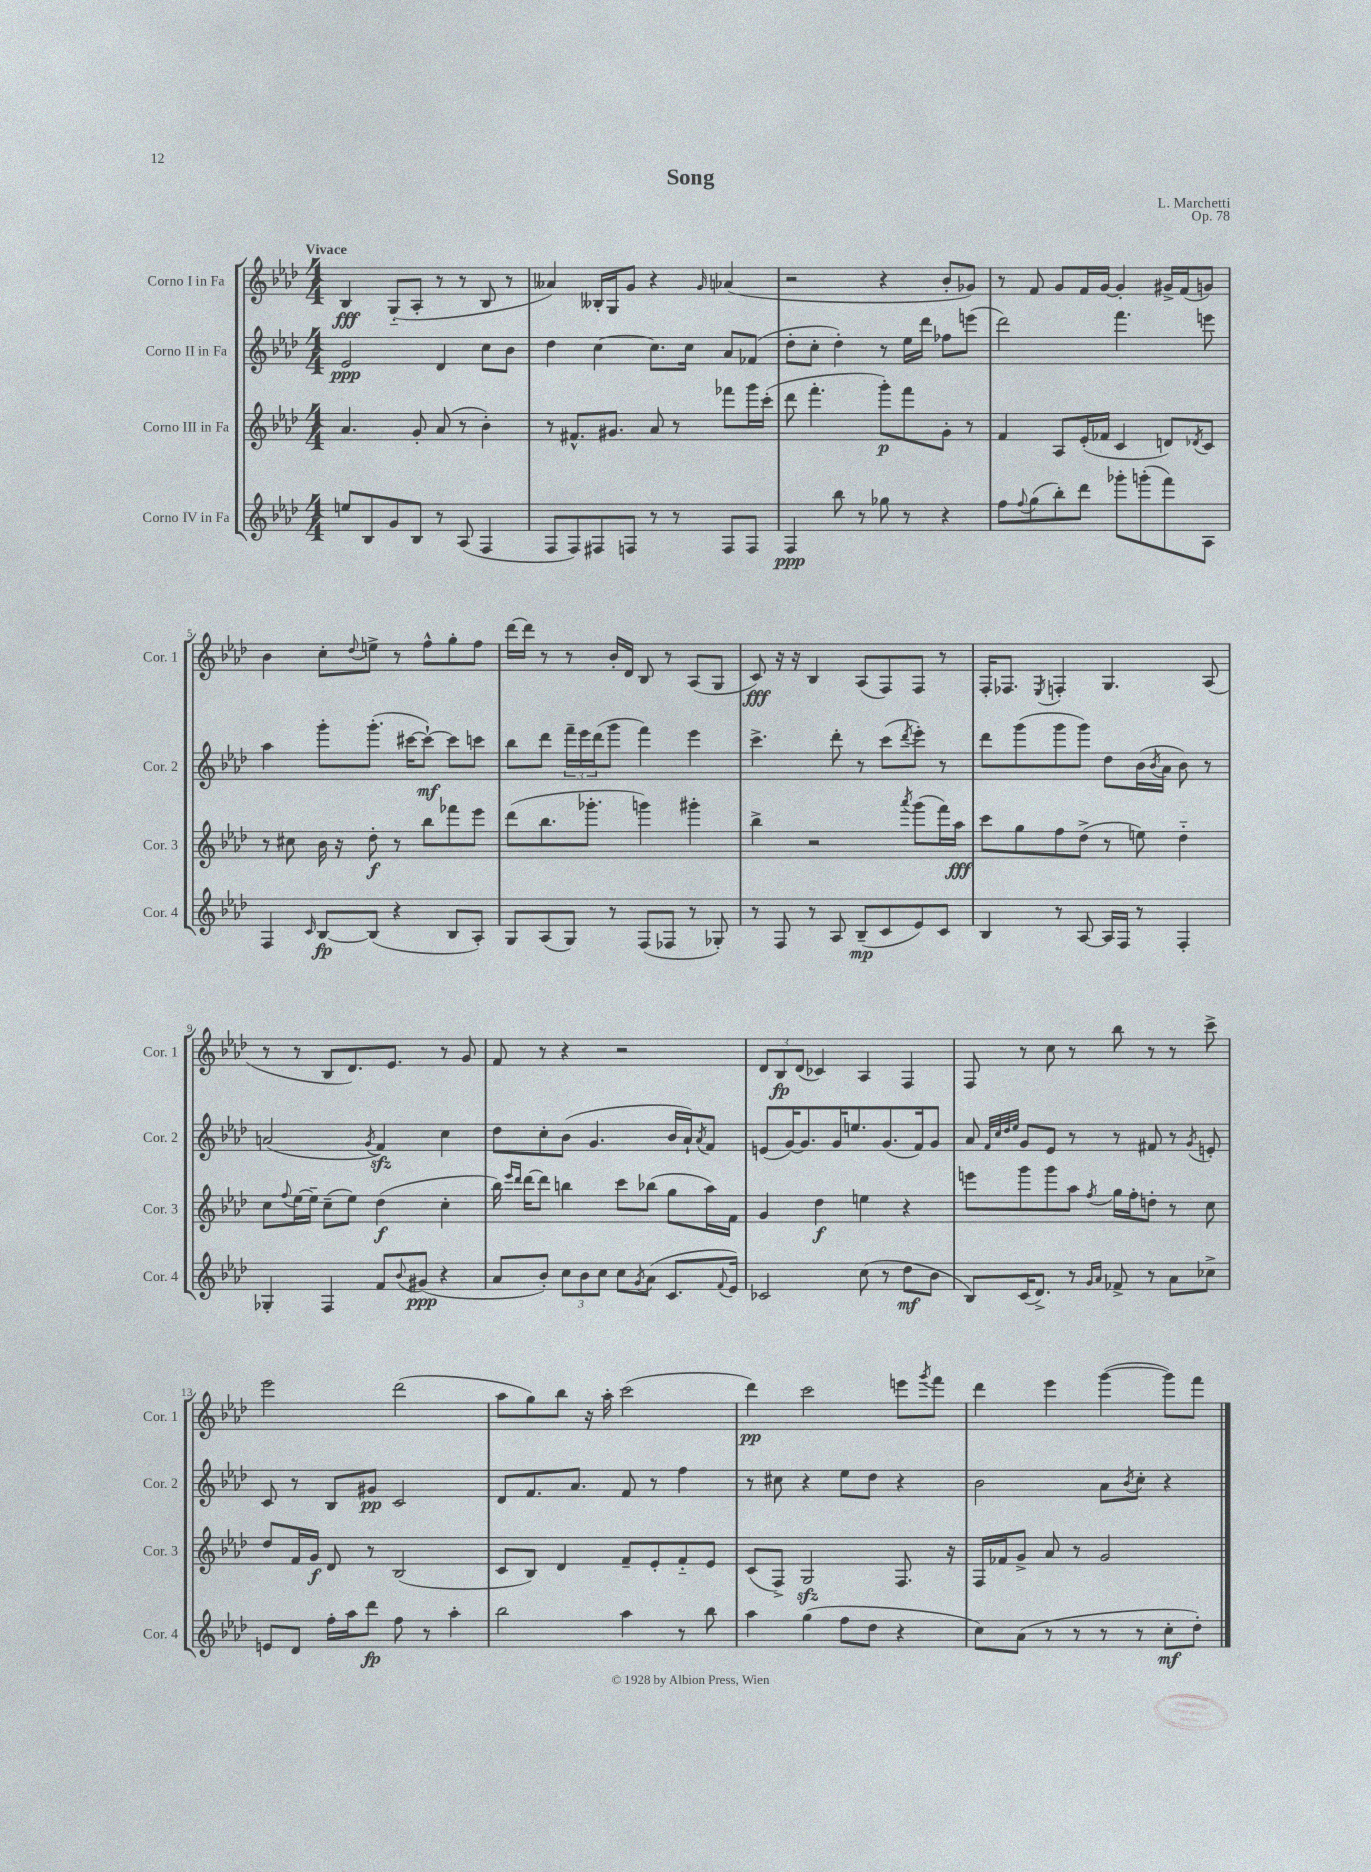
\header { title = "Song" composer = "L. Marchetti" opus = "Op. 78" }
<<
\new StaffGroup <<
\new Staff = "s0" \with { instrumentName = "Corno I in Fa" shortInstrumentName = "Cor. 1" } {
    \clef treble \key aes \major \numericTimeSignature \time 4/4 \tempo "Vivace"
    bes4\fff g8-_( aes8-. r8 r8 bes8 r8 |
    aeses'4) beses16-. g16 g'8 r4 \grace { g'16 } aes'4( |
    r2 r4 bes'8-. ges'8) |
    r8 f'8 g'8 f'16 g'16~ g'4-. gis'16-> f'16( g'8) |
    bes'4 c''8-. \appoggiatura { des''8 } e''8-> r8 f''8-^ g''8-. f''8 |
    des'''16~ des'''16 r8 r8 bes'16-. des'16 bes8 r8 aes8( g8 |
    c'8\fff) r16 r16 bes4 aes8( f8) f8 r8 |
    f16-. fes8. \acciaccatura { ees8 } f4-. g4. aes8( |
    r8 r8 bes8 des'8.) ees'8. r8 g'8 |
    f'8 r8 r4 r2 |
    \tuplet 3/2 { des'8 bes8\fp des'8( } ces'4) aes4 f4 |
    f8 r8 c''8 r8 bes''8 r8 r8 c'''8-> |
    ees'''2 des'''2( |
    aes''8 g''8) bes''8 r16 aes''16-. c'''2( |
    des'''4\pp) c'''2 e'''8 \acciaccatura { g'''8 } f'''8 |
    des'''4 ees'''4 g'''4~( g'''8) f'''8 \bar "|." |
}
\new Staff = "s1" \with { instrumentName = "Corno II in Fa" shortInstrumentName = "Cor. 2" } {
    \clef treble \key aes \major \numericTimeSignature \time 4/4
    ees'2\ppp des'4 c''8 bes'8 |
    des''4 c''4~ c''8. c''16 aes'8 fes'8( |
    des''8-. c''8-. des''4-.) r8 ees''16 des'''16 fes''8 e'''8( |
    des'''2) f'''4. e'''8 |
    aes''4 g'''8-. g'''8.-.( cis'''16~ cis'''8~-!\mf) cis'''8 c'''8 |
    bes''8 des'''8 \tuplet 3/2 { f'''16-- ees'''16 des'''16( } g'''8 f'''4) ees'''4 |
    c'''4.-> des'''8-. r8 c'''8( \acciaccatura { des'''8 } ees'''8-.) r8 |
    des'''8 g'''8( g'''8 g'''8) des''8 bes'16( \acciaccatura { bes'8 } aes'16 bes'8) r8 |
    a'2( \acciaccatura { g'8 } f'4\sfz) c''4 |
    des''8 c''8-. bes'8( g'4. bes'16 aes'16-!) \acciaccatura { aes'8 } f'8 |
    e'8( g'16~) g'8. g'16 e''8. g'8.( f'16) g'8 |
    aes'8 \grace { f'32 c''32 des''32 ees''32 } g'8 ees'8 r8 r8 fis'8 r8 \acciaccatura { g'8 } e'8-. |
    c'8 r8 bes8 gis'8\pp c'2 |
    des'8 f'8. aes'8. f'8 r8 f''4 |
    r8 cis''8 r4 ees''8 des''8 r4 |
    bes'2 aes'8 \acciaccatura { bes'8 } c''8-. r4 \bar "|." |
}
\new Staff = "s2" \with { instrumentName = "Corno III in Fa" shortInstrumentName = "Cor. 3" } {
    \clef treble \key aes \major \numericTimeSignature \time 4/4
    aes'4. g'8-. aes'8( r8 bes'4-.) |
    r8 fis'8.-^ gis'8. aes'8 r8 fes'''8 g'''16 c'''16-.( |
    des'''8 f'''4.-. g'''8-.\p) f'''8 g'8-. r8 |
    f'4 aes8 ees'16-.( fes'16 c'4 d'8) \acciaccatura { des'8 } c'8 |
    r8 cis''8 bes'16 r16 des''8-.\f r8 bes''8 fes'''8 ees'''8 |
    des'''8( bes''8. ges'''8.-. g'''4) gis'''4-. |
    bes''4-> r2 \acciaccatura { aes'''8 } g'''8( f'''16) aes''16\fff |
    c'''8 g''8 f''8 des''8->( r8 e''8) des''4-_ |
    c''8 \appoggiatura { f''8 } ees''16~ ees''16-- c''8--( ees''8) des''4\f( c''4-. |
    bes''16) \grace { ees'''16 des'''16 } des'''16~ des'''8 b''4 c'''8 bes''8( g''8 aes''16) f'16 |
    g'4 des''4\f e''4 r4 |
    e'''8 g'''8 g'''8 aes''8 \acciaccatura { f''8 } g''16 f''16-. d''8-. r8 c''8 |
    des''8 f'16 g'16\f des'8 r8 bes2( |
    c'8 bes8) des'4 f'8-- ees'8-. f'8-_ ees'8 |
    c'8( f8->) g2\sfz f8. r16 |
    f16 fes'16 g'8-> aes'8 r8 g'2 \bar "|." |
}
\new Staff = "s3" \with { instrumentName = "Corno IV in Fa" shortInstrumentName = "Cor. 4" } {
    \clef treble \key aes \major \numericTimeSignature \time 4/4
    e''8 bes8 g'8 bes8 r8 aes8( f4 |
    f8 f8) fis8 f8 r8 r8 f8 f8 |
    f4\ppp bes''8 r8 ges''8 r8 r4 |
    f''8 \appoggiatura { f''8 } g''8( bes''8-.) des'''8 ges'''8-. g'''8-.( f'''8) aes8 |
    f4 \grace { c'16 } bes8~\fp bes8( r4 bes8 aes8-.) |
    g8 aes8( g8) r8 f8( fes8 r8 ges8-.) |
    r8 f8 r8 aes8 bes8--\mp( c'8 ees'8) c'8 |
    bes4 r8 aes8~ aes16 f16 r8 f4-. |
    ges4-. f4 f'8 \appoggiatura { bes'8 } gis'8\ppp( r4 |
    aes'8 bes'8-.) \tuplet 3/2 { c''8 bes'8 c''8 } c''8 \acciaccatura { g'8 } aes'8( c'8. \appoggiatura { f'8 } ees'16) |
    ces'2 c''8( r8 des''8\mf bes'8 |
    bes8) c'16( des'8.->) r8 \grace { g'16 aes'16 } fes'8-> r8 aes'8 ces''8-> |
    e'8 des'8 f''16-. aes''16 des'''8\fp f''8 r8 aes''4-. |
    bes''2 aes''4 r8 bes''8 |
    aes''4 g''4( f''8 des''8 r4 |
    c''8) aes'8( r8 r8 r8 r8 c''8-.\mf des''8-.) \bar "|." |
}
>>
>>
